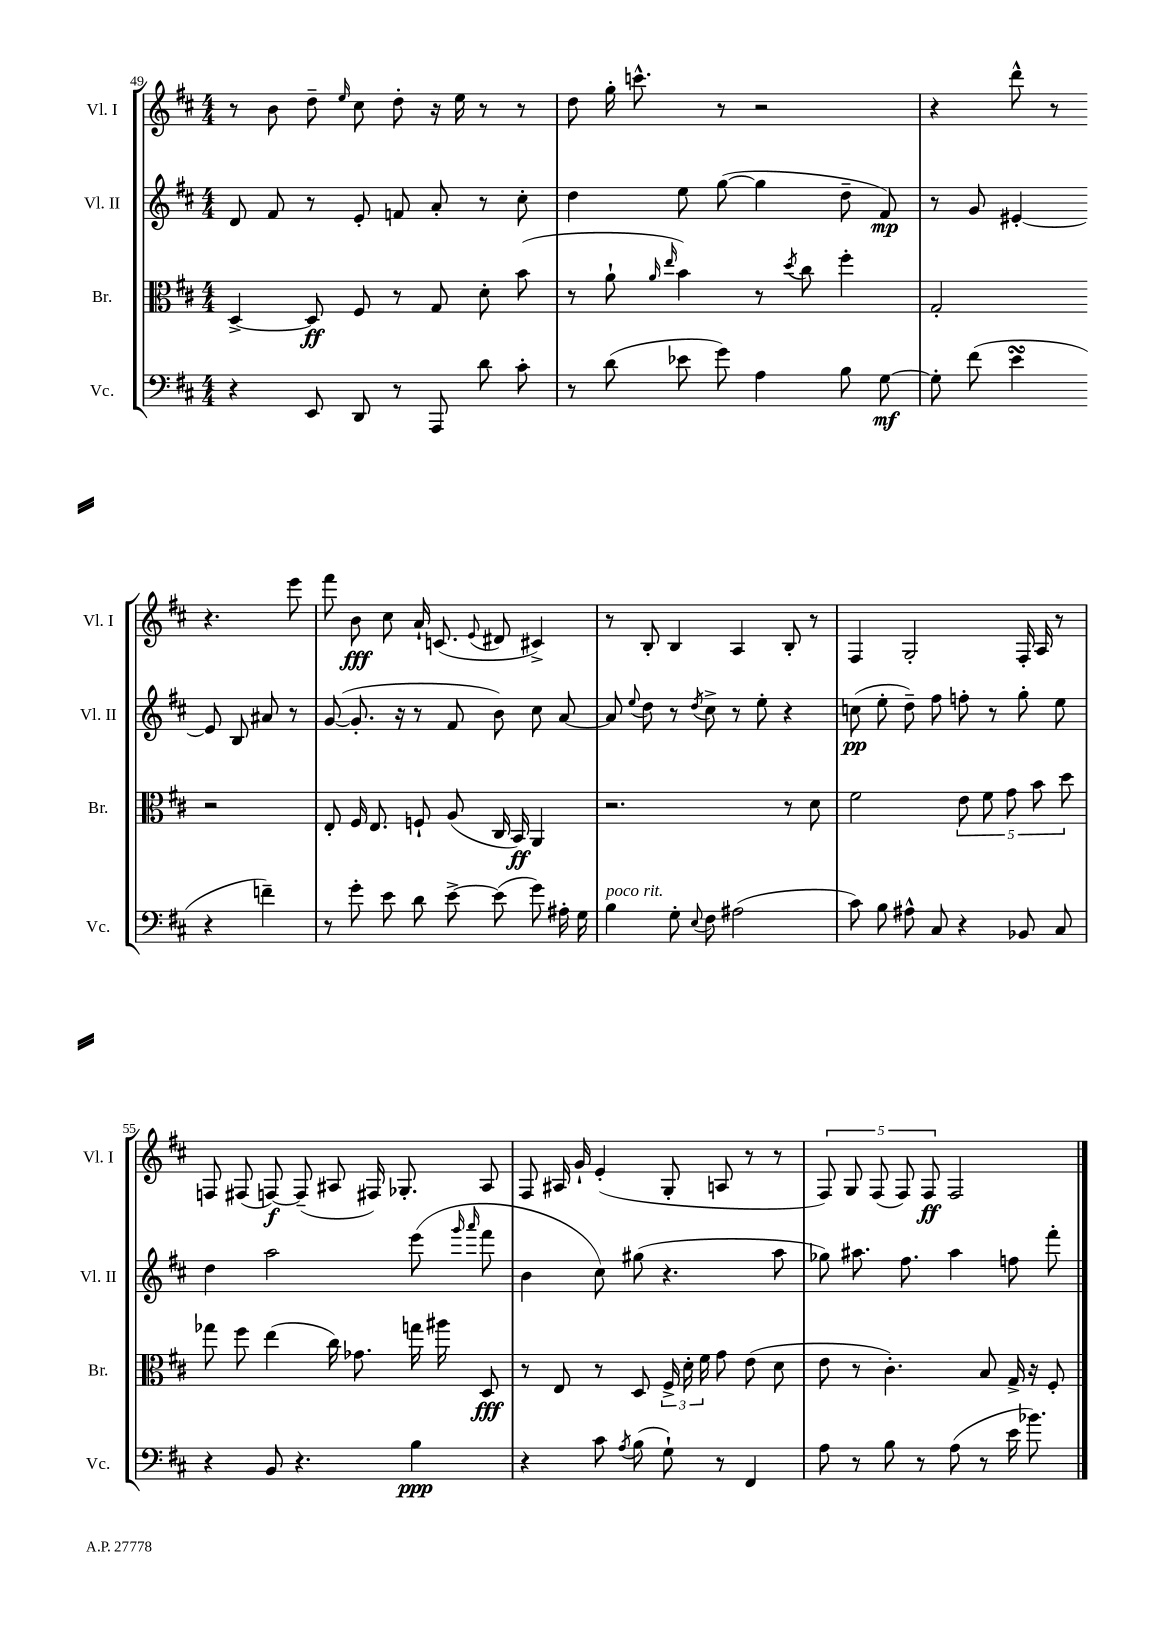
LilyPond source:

<<
\new StaffGroup <<
\new Staff = "s0" \with { instrumentName = "Vl. I" shortInstrumentName = "Vl. I" } {
    \clef treble \key d \major \numericTimeSignature \time 4/4
    \autoBeamOff r8 b'8 d''8-- \grace { e''16 } cis''8 d''8-. r16 e''16 r8 r8 |
    d''8 g''16-. c'''8.-^ r8 r2 |
    r4 d'''8-^ r8 r4. e'''8 |
    fis'''8 b'8\fff cis''8 a'16-! c'8.( \appoggiatura { e'8 } dis'8 cis'4->) |
    r8 b8-. b4 a4 b8-. r8 |
    fis4 g2-. fis16-. a16 r8 |
    f8 fis8( f8~\f) f8--( ais8 fis16) ges8.-. ais8 |
    fis8 ais16 g'16-! e'4-.( g8-. a8 r8 r8 |
    \tuplet 5/4 { fis8) g8 fis8( fis8) fis8\ff } fis2 \bar "|." |
}
\new Staff = "s1" \with { instrumentName = "Vl. II" shortInstrumentName = "Vl. II" } {
    \clef treble \key d \major \numericTimeSignature \time 4/4
    \autoBeamOff d'8 fis'8 r8 e'8-. f'8 a'8-. r8 cis''8-. |
    d''4 e''8 g''8~( g''4 d''8-- fis'8\mp) |
    r8 g'8 eis'4~-. eis'8 b8 ais'8 r8 |
    g'8~( g'8.-. r16 r8 fis'8 b'8) cis''8 a'8~ |
    a'8 \appoggiatura { e''8 } d''8 r8 \acciaccatura { d''8 } cis''8-> r8 e''8-. r4 |
    c''8\pp( e''8-. d''8--) fis''8 f''8-. r8 g''8-. e''8 |
    d''4 a''2 e'''8( \grace { g'''16 a'''16 } fis'''8 |
    b'4 cis''8) gis''8( r4. a''8 |
    ges''8) ais''8. fis''8. ais''4 f''8 fis'''8-. \bar "|." |
}
\new Staff = "s2" \with { instrumentName = "Br." shortInstrumentName = "Br." } {
    \clef alto \key d \major \numericTimeSignature \time 4/4
    \autoBeamOff d4~-> d8\ff fis8 r8 g8 d'8-. b'8( |
    r8 a'8-! \grace { a'16 e''16 } b'4) r8 \acciaccatura { d''8 } cis''8 fis''4-. |
    g2-. r2 |
    e8-. fis16 e8. f8-! a8( cis16 b,16\ff) a,4 |
    r2. r8 d'8 |
    fis'2 \tuplet 5/4 { e'8 fis'8 g'8 b'8 d''8 } |
    ges''8 fis''8 e''4( cis''16) ges'8. g''16 ais''16 d8\fff |
    r8 e8 r8 d8 \tuplet 3/2 { fis16-> d'16-. fis'16 } g'8 e'8( d'8 |
    e'8 r8 cis'4.-.) b8 g16-> r16 fis8-. \bar "|." |
}
\new Staff = "s3" \with { instrumentName = "Vc." shortInstrumentName = "Vc." } {
    \clef bass \key d \major \numericTimeSignature \time 4/4
    \autoBeamOff r4 e,8 d,8 r8 a,,8 d'8 cis'8-. |
    r8 d'8( ees'8 g'8) a4 b8 g8~\mf |
    g8-. fis'8( e'4\turn r4 f'4--) |
    r8 g'8-. e'8 d'8 e'8~-> e'8( g'8) ais16-. g16 |
    b4^\markup { \italic "poco rit." } g8-. \appoggiatura { e8 } fis8 ais2( |
    cis'8) b8 ais8-^ cis8 r4 bes,8 cis8 |
    r4 b,8 r4. b4\ppp |
    r4 cis'8 \acciaccatura { a8 } b8( g8-!) r8 fis,4 |
    a8 r8 b8 r8 a8( r8 e'16 bes'8.) \bar "|." |
}
>>
>>
\layout { \context { \Score currentBarNumber = #49 } }
